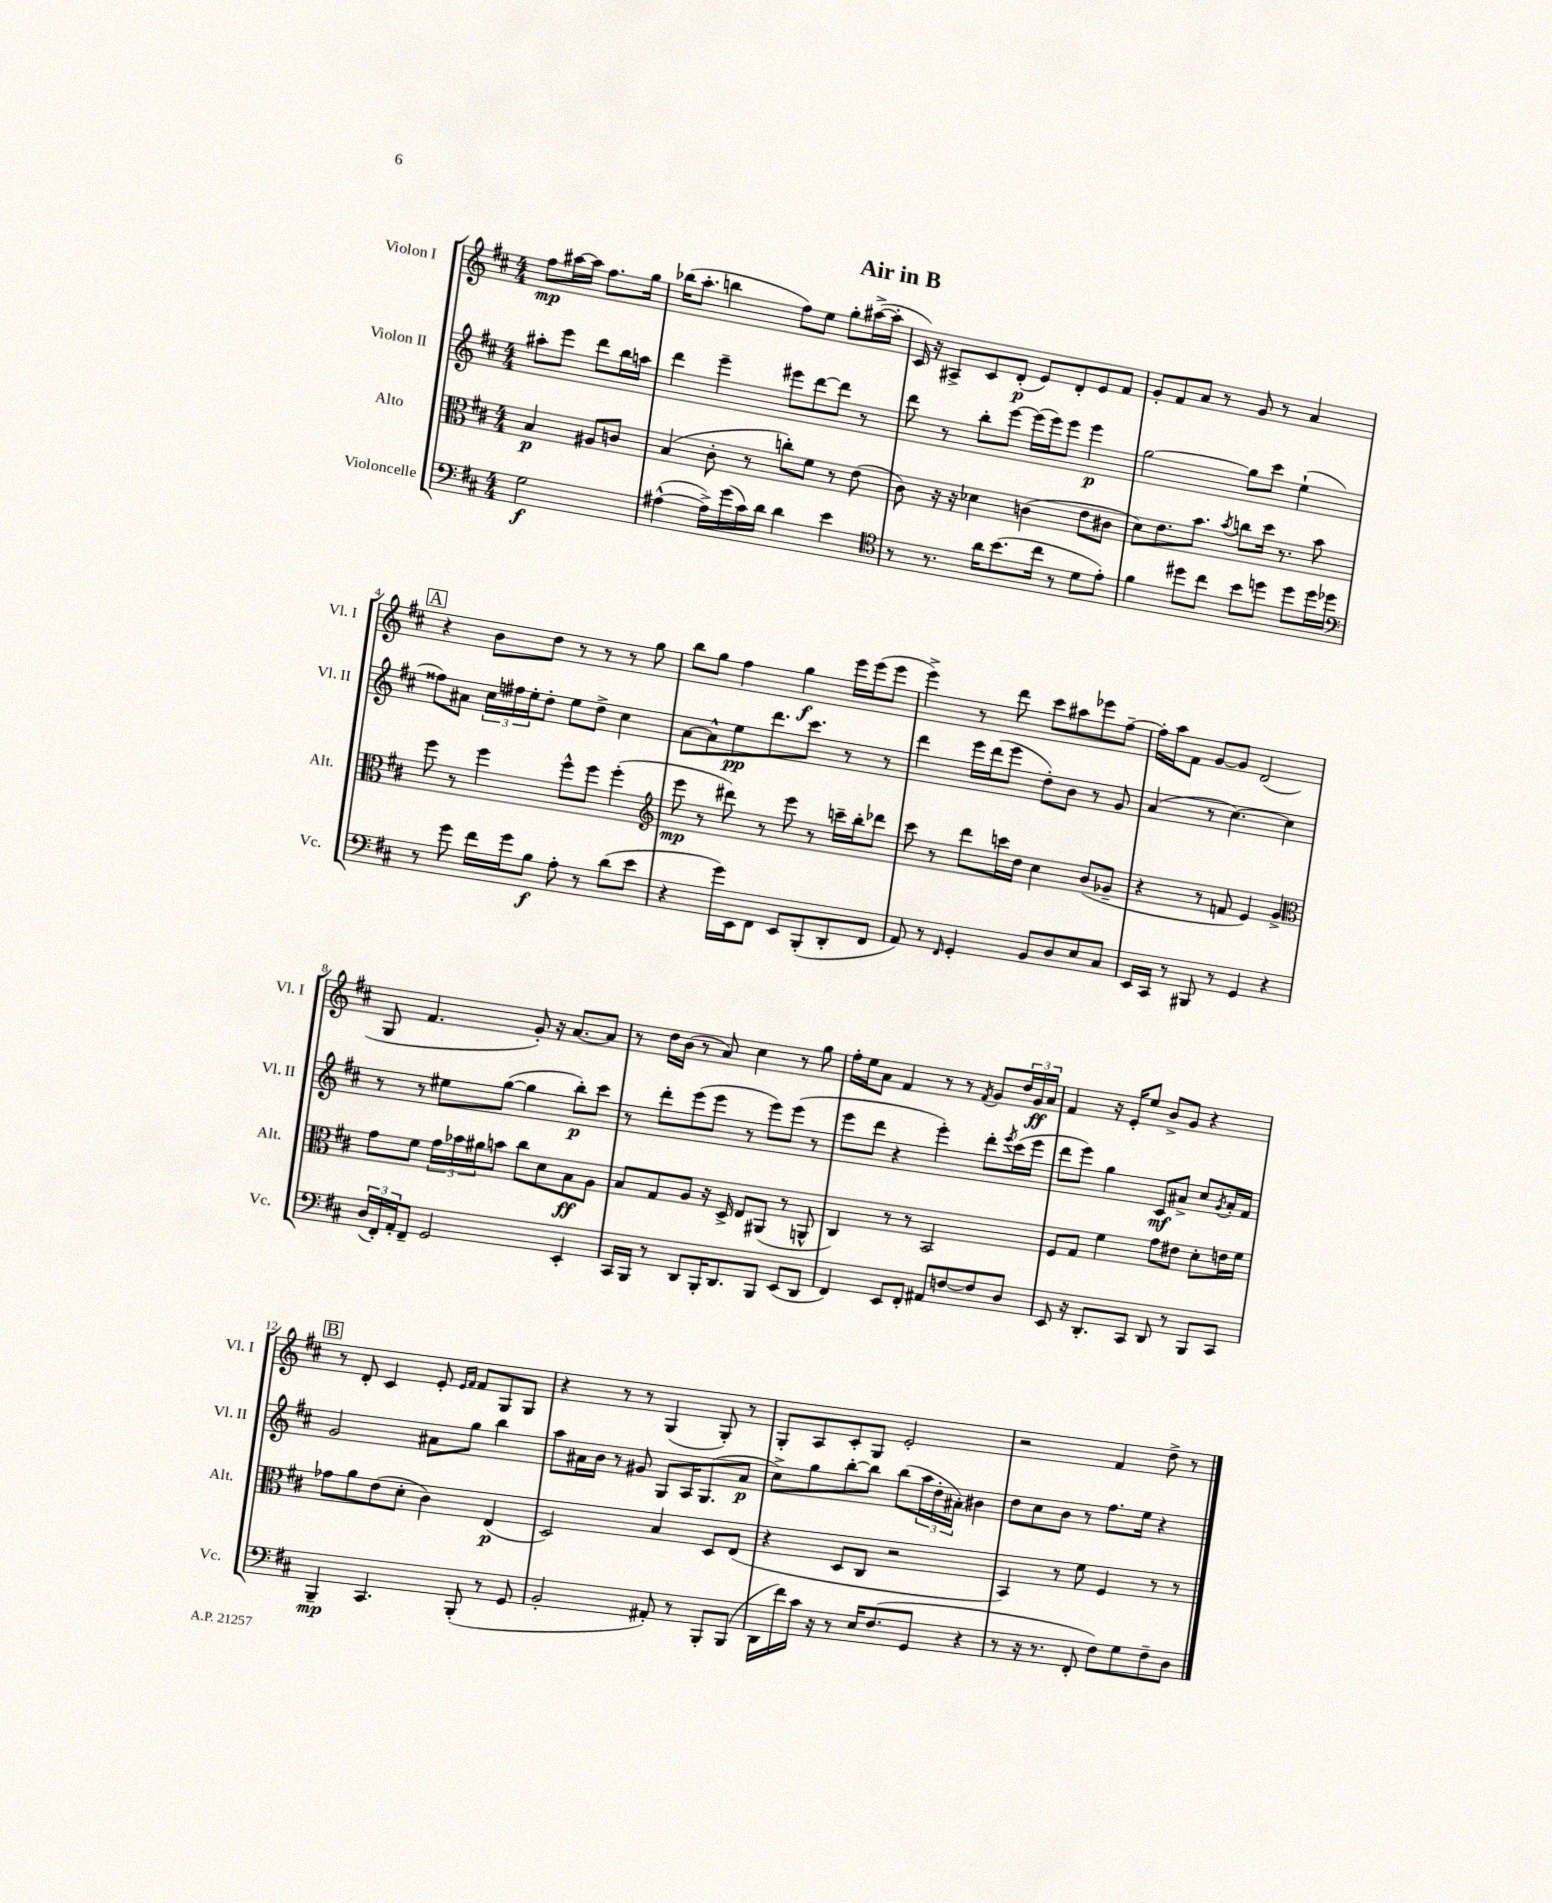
\header { title = "Air in B" }
<<
\new StaffGroup <<
\new Staff = "s0" \with { instrumentName = "Violon I" shortInstrumentName = "Vl. I" } {
    \clef treble \key d \major \numericTimeSignature \time 4/4 \partial 2
    fis''8\mp ais''16~ ais''16 fis''8. g''16 |
    bes''16( a''8.-. b''4 fis''8) e''8 g''8-. ais''16~->( ais''16-. |
    cis'16) r16 ais8-> cis'8 d'8-.\p( e'8) d'8-. e'8 fis'8 |
    g'8-. fis'8 a'8 r8 g'8 r8 a'4 |
    \mark \markup { \box "A" } r4 b'8 d''8 r8 r8 r8 g''8 |
    b''8 g''8 fis''4 g''4\f e'''16 e'''16( e'''8 |
    e'''4->) r8 d'''8 cis'''8 ais''8 ees'''8 fis''8~-- |
    fis''16-. a''16 fis'8 g'8~ g'8 d'2( |
    g8 fis'4. g'8-.) r16 a'8.~ a'8 |
    r8 d''16 b'16( r8 a'8) cis''4 r8 g''8 |
    fis''16-. e''16 a'8 fis'4 r8 r8 \acciaccatura { fis'8 } g'8 \tuplet 3/2 { d''16 g'16\ff a'16 } |
    fis'4 r16 e'16-. e''8 b'8-> g'8 r4 |
    \mark \markup { \box "B" } r8 d'8-. cis'4 e'8-. \grace { e'16 fis'16 } fis'8 g8 g8 |
    r4 r8 r8 g4( g8-.) r8 |
    g8-. a8 cis'8-. g8 e'2-. |
    r2 fis'4 d''8-> r8 \bar "|." |
}
\new Staff = "s1" \with { instrumentName = "Violon II" shortInstrumentName = "Vl. II" } {
    \clef treble \key d \major \numericTimeSignature \time 4/4 \partial 2
    ais''8-. e'''8 d'''8 b''16 a''16 |
    d'''4 e'''4-- eis'''8 d'''8~ d'''8 r8 |
    d'''8 r8 b''8-. e'''8~ e'''16( e'''16) e'''8 e'''4\p |
    g''2~ g''8 cis'''8 e''4-!( |
    \mark \markup { \box "A" } fisis''8) ais'8 \tuplet 3/2 { cis''16 fis''16 e''16-. } d''8-. e''8 d''8-> cis''4 |
    a'8~ a'8-^ e''8\pp d'''8. cis'''8. r8 r8 |
    d'''4 e'''16 d'''16( e'''8 d''8-.) b'8 r8 g'8 |
    a'4( r8 cis''4.~) cis''4 |
    r8 r8 eis''8 g''8~( g''4 b''8-.\p) cis'''8 |
    r8 d'''8-. e'''8( e'''8 r8 e'''8) e'''8( r8 |
    e'''8 d'''8 r4 e'''4-.) d'''8-. \acciaccatura { e'''8 } cis'''16( e'''16 |
    d'''8 e'''8) g''4 cis'8\mf ais'8-> cis''8 \acciaccatura { g'8 } ais'16-. fis'16 |
    \mark \markup { \box "B" } g'2 ais'8 g''8 b''4 |
    a''8 ais'16 b'16 r8 gis'8 g8 a16 g8.( ais'8\p |
    cis''8->) g''8 b''8~-. b''8 b''8( \tuplet 3/2 { a''16 d''16-. ais'16-.) } bis'4 |
    d''8 cis''8 b'8 r8 fis''8. e''16 r4 \bar "|." |
}
\new Staff = "s2" \with { instrumentName = "Alto" shortInstrumentName = "Alt." } {
    \clef alto \key d \major \numericTimeSignature \time 4/4 \partial 2
    b4\p ais8 c'8 |
    b4( cis'8-. r8 c''8-.) fis'8 r8 e'8( |
    cis'8) r16 r16 des'4 c'4( e'8 cis'8 |
    d'8) e'8. b'8. \acciaccatura { b'8 } c''8 d''16 r8. b'8 |
    \mark \markup { \box "A" } fis''8 r8 fis''4 fis''8-^ fis''8 fis''4-.( |
    \clef treble e'''8\mp r8 dis'''8) r8 e'''8 r8 c'''16-- b''16-. des'''8 |
    cis'''8 r8 d'''8 c'''16 d''16 cis''4 b'8( ges'8-- |
    r4 r8 f'8 e'4) g'4-> |
    \clef alto g'8 fis'8 \tuplet 3/2 { g'16 bes'16 ais'16 } b'8 cis''8 d'8 b8\ff a8 |
    b8 g8 a8 r16 d16-> e8 ais,8( r8 a,8-^ |
    cis4) r8 r8 b,2 |
    fis8 g8 fis'4 g'8 eis'8 d'8-. e'16 fis'16 |
    \mark \markup { \box "B" } ges'8 a'8 e'8( d'8-. cis'4) e4\p( |
    d2) b4 d8 e8( |
    r4 d8 cis8 r2 |
    b,4) r8 fis'8 fis4 r8 r8 \bar "|." |
}
\new Staff = "s3" \with { instrumentName = "Violoncelle" shortInstrumentName = "Vc." } {
    \clef bass \key d \major \numericTimeSignature \time 4/4 \partial 2
    g2\f |
    ais4~-^( ais16->) g'16( cis'16) d'16 d'4 e'4 |
    \clef tenor r8 r8. a'16 b'8.( cis''16 r8 d'8 e'8-.) |
    fis'4 dis''8 cis''8 b'8 d''8 d''8 d''16 des''16 |
    \mark \markup { \box "A" } \clef bass r8 g'8 fis'16 g'16 b8\f a8-. r8 d'8( e'8 |
    r4 g'16) e,16 fis,8 e,8 b,,8-.( d,8-. fis,8 |
    a,8) r8 \grace { fis,16 } g,4-. b,8 d8 e8 cis8 |
    e,16 cis,16 r8 bis,,8 r8 g,4 r4 |
    \tuplet 3/2 { d16( fis,16-.) a,16-. } fis,8-- g,2 e,4-. |
    cis,16 b,,16 r8 d,8 b,,16-. d,8. b,,8 e,8( d,8 |
    fis,4) e,8 fis,8-. ais,8 f8~ f8 d8 |
    e,8 r16 d,8.-. cis,8 d,8 r8 b,,8 cis,8 |
    \mark \markup { \box "B" } b,,4--\mp cis,4. b,,8-.( r8 g,8 |
    b,2-. ais,8-.) r8 b,,8-. b,,8( |
    d,16 fis'16) cis'16 r16 r8 e16 fis8.( g,8 r4 |
    r8 r16 r8. fis,8-. fis8) g8 fis8-- d8 \bar "|." |
}
>>
>>
